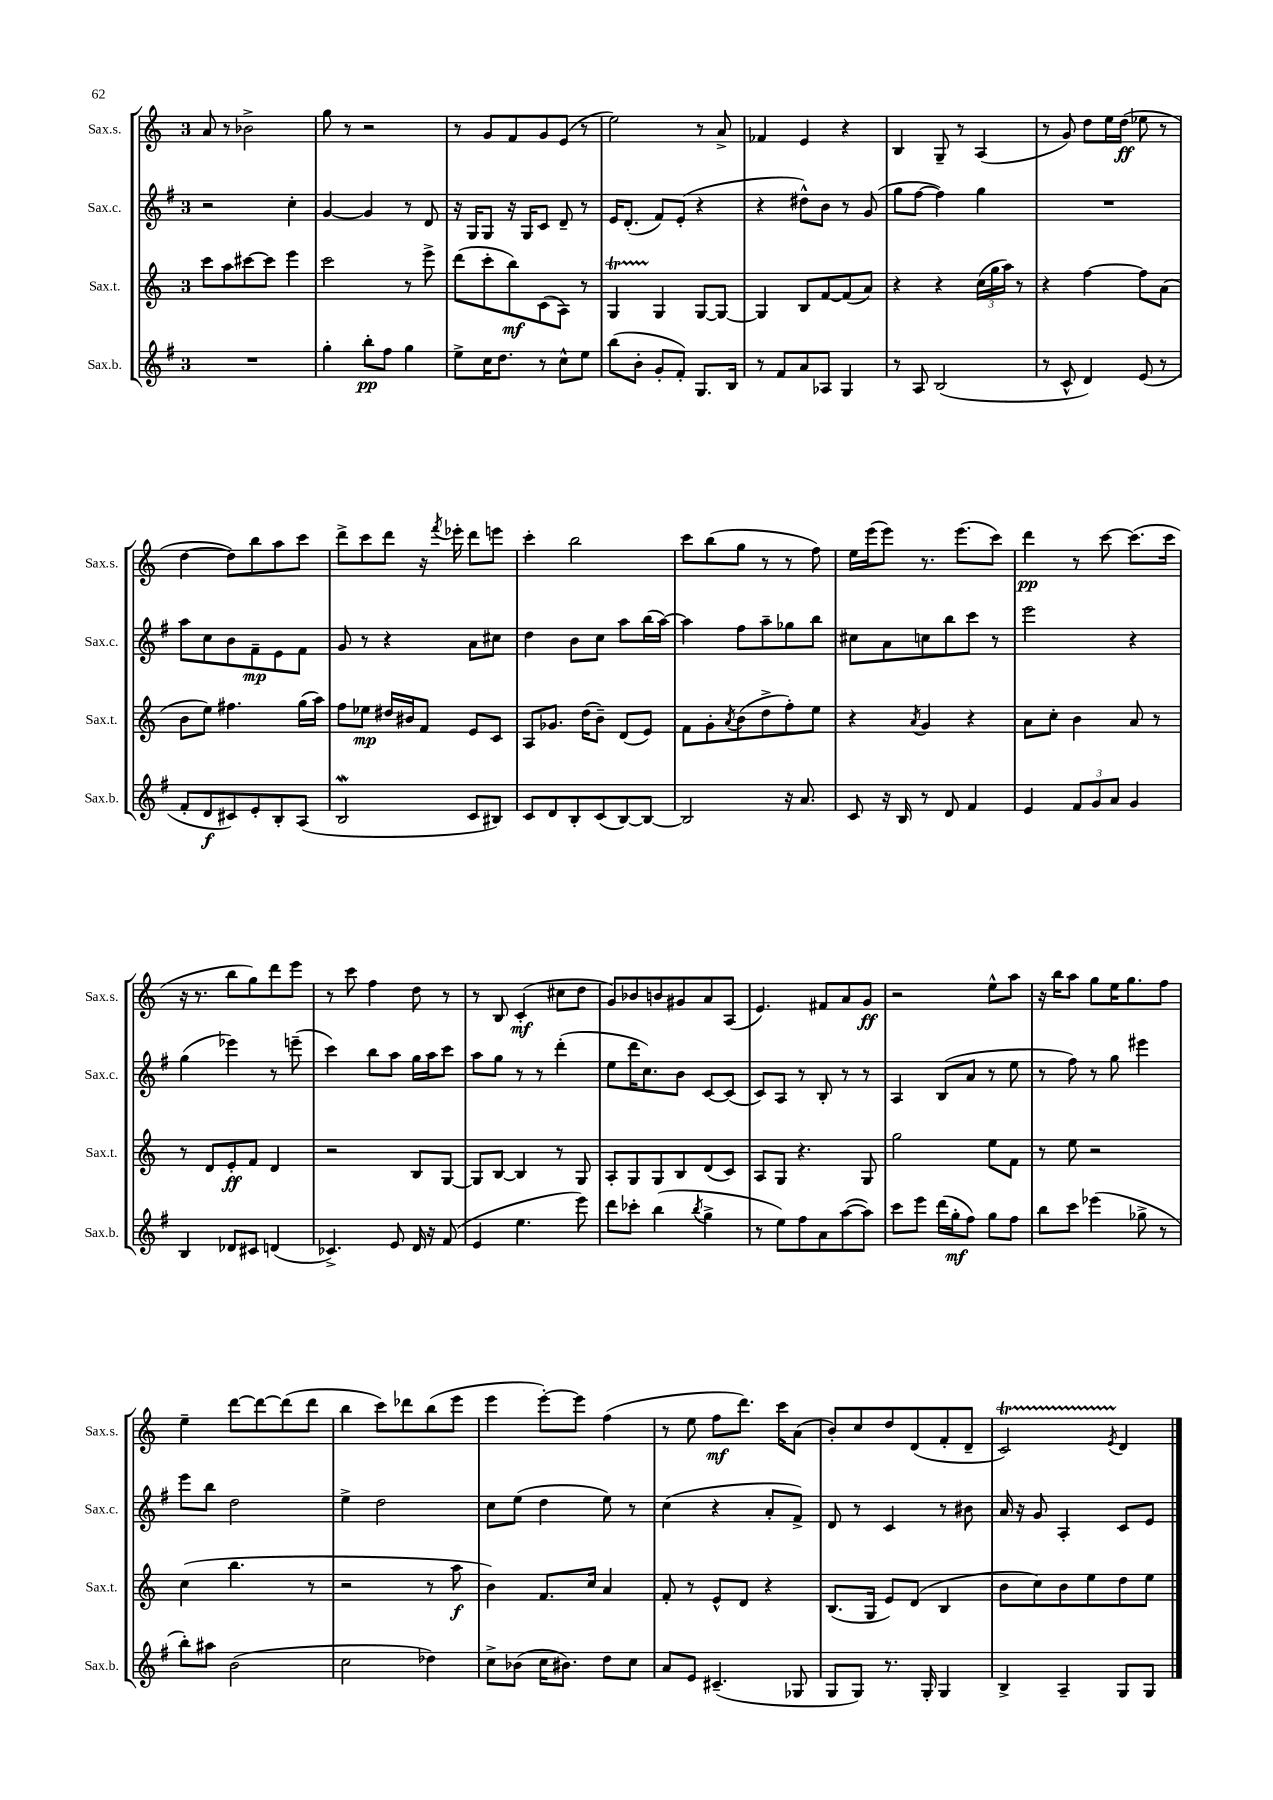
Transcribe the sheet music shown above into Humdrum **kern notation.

**kern	**kern	**kern	**kern
*staff4	*staff3	*staff2	*staff1
*clefG2	*clefG2	*clefG2	*clefG2
*k[f#]	*k[]	*k[f#]	*k[]
*M3/4	*M3/4	*M3/4	*M3/4
2.r	8ccc	2r	8a
.	8aa	.	8r
.	[8ccc#	.	2b-^
.	8ccc#]	.	.
.	4eee	4cc'	.
=	=	=	=
4gg'	2ccc	[4g	8gg
.	.	.	8r
8bb'	.	4g]	2r
8ff#	.	.	.
4gg	8r	8r	.
.	8eee^	8d	.
=	=	=	=
8ee^	(8ddd	16r	8r
.	.	16G	.
16cc	8ccc'	8G	8g
8.dd	.	.	.
.	8bb)	16r	8f
.	.	16G	.
8r	(8c	8c	8g
8cc^^	8A)	8d~	(8e
8ee	8r	8r	8r
=	=	=	=
(8bb	4G	16e	2ee)
.	.	(8.d'	.
8b'	.	.	.
8g'	4G	8f#)	.
8f#')	.	(8e'	.
8.G	[8G	4r	8r
.	8G_	.	8a^
16B	.	.	.
=	=	=	=
8r	4G]	4r	4f-
8f#	.	.	.
8a	8B	8dd#^^)	4e
8A-	[8f	8b	.
4G	(8f]	8r	4r
.	8a)	(8g	.
=	=	=	=
8r	4r	8gg	4B
8A	.	[8ff#	.
(2B	4r	4ff#])	8G~
.	.	.	8r
.	(24cc	4gg	(4A
.	24gg	.	.
.	24aa)	.	.
.	8r	.	.
=	=	=	=
8r	4r	2.r	8r
8c^^	.	.	8g)
4d)	[4ff	.	8dd
.	.	.	16ee
.	.	.	(16dd
(8e	8ff]	.	8ee-
8r	(8a	.	8r
=	=	=	=
8f#'	8b	8aa	[4dd
8d	8ee)	8cc	.
8c#)	4.ff#	8b	8dd])
8e'	.	8f#~	8bb
8B'	.	8e	8aa
(8A	(16gg	8f#	8ccc
.	16aa)	.	.
=	=	=	=
2B	8ff	8g	8ddd^
.	8ee-	8r	8ccc
.	16dd#	4r	8ddd
.	16b#	.	.
.	8f	.	16r
.	.	.	8qfff
.	.	.	16eee-'
8c	8e	8a	8ddd
8B#)	8c	8cc#	8eee
=	=	=	=
8c	8A	4dd	4ccc'
8d	8.g-	.	.
8B'	.	8b	2bb
.	(16dd	.	.
(8c	8b~)	8cc	.
[8B)	(8d	8aa	.
8B_	8e)	(16bb	.
.	.	[16aa)	.
=	=	=	=
2B]	8f	4aa]	8ccc
.	8g'	.	(8bb
.	8qa	.	.
.	(8b	8ff#	8gg
.	8dd^	8aa~	8r
16r	8ff')	8gg-	8r
8.a	.	.	.
.	8ee	8bb	8ff)
=	=	=	=
8c	4r	8cc#	16ee
.	.	.	(16eee
16r	.	8a	8eee)
16B	.	.	.
.	8qa	.	.
8r	4g	8cc	8.r
8d	.	8bb	.
.	.	.	(8.eee
4f#	4r	8ccc	.
.	.	8r	8ccc)
=	=	=	=
4e	8a	2eee	4ddd
.	8cc'	.	.
12f#	4b	.	8r
12g	.	.	.
.	.	.	[8ccc
12a	.	.	.
4g	8a	4r	(8.ccc]
.	8r	.	.
.	.	.	16ccc
=	=	=	=
4B	8r	(4gg	16r
.	.	.	8.r
.	8d	.	.
8d-	8e'	4eee-)	8bb
8c#	8f	.	8gg)
(4d	4d	8r	8ddd
.	.	(8eee~	8eee
=	=	=	=
4.c-^)	2r	4ccc)	8r
.	.	.	8ccc
.	.	8bb	4ff
8e	.	8aa	.
16d	8B	16gg	8dd
16r	.	16aa	.
(8f#	[8G	8ccc	8r
=	=	=	=
4e	8G]	8aa	8r
.	[8B	8gg	8B
4.ee	4B]	8r	(4c'
.	.	8r	.
.	8r	(4ddd'	8cc#
8eee)	8G	.	8dd
=	=	=	=
8ddd	8A'	8ee	8g)
8ccc-'	8G	16ddd	8b-
.	.	8.cc)	.
(4bb	8G	.	8b
.	8B	8b	8g#
8qbb	.	.	.
4gg^	(8d	[8c	8a
.	8c)	(8c]	(8A
=	=	=	=
8r	8A	8c)	4.e)
8ee)	8G	8A	.
8ff#	4.r	8r	.
8a	.	8B'	8f#
([8aa	.	8r	8a
8aa])	8G	8r	8g
=	=	=	=
8ccc	2gg	4A	2r
8eee	.	.	.
(16ddd	.	(8B	.
16gg'	.	.	.
8ff#)	.	8a	.
8gg	8ee	8r	8ee^^
8ff#	8f	8ee	8aa
=	=	=	=
8bb	8r	8r	16r
.	.	.	16bb
8ccc	8ee	8ff#)	8aa
(4eee-	2r	8r	8gg
.	.	8gg	16ee
.	.	.	8.gg
8gg-^	.	4eee#	.
8r	.	.	8ff
=	=	=	=
8bb')	(4cc	8eee	4ee~
8aa#	.	8bb	.
(2b	4.bb	2dd	[8ddd
.	.	.	8ddd_
.	.	.	(8ddd]
.	8r	.	8ddd
=	=	=	=
2cc	2r	4ee^	4bb
.	.	2dd	8ccc)
.	.	.	8ddd-
4dd-)	8r	.	(8bb
.	8aa	.	8eee
=	=	=	=
8cc^	4b)	8cc	4eee
(8b-	.	(8ee	.
16cc	8.f	4dd	[8eee')
8.b#)	.	.	.
.	.	.	8eee]
.	16cc	.	.
8dd	4a	8ee)	(4ff
8cc	.	8r	.
=	=	=	=
8a	8f'	(4cc	8r
8e	8r	.	8ee
(4.c#~	8e^^	4r	8ff
.	8d	.	8.ddd)
.	4r	8a'	.
.	.	.	16ccc
8G-	.	8f#^)	(8a
=	=	=	=
8G	(8.B	8d	8b')
8G)	.	8r	8cc
.	16G	.	.
8.r	8e)	4c	8dd
.	(8d	.	(8d
16G'	.	.	.
4G	4B	8r	8f'
.	.	8b#	8d~
=	=	=	=
4B^	8b	16a	2c)
.	.	16r	.
.	8cc)	8g	.
4A~	8b	4A'	.
.	8ee	.	.
.	.	.	8qe
8G	8dd	8c	4d
8G	8ee	8e	.
==	==	==	==
*-	*-	*-	*-
